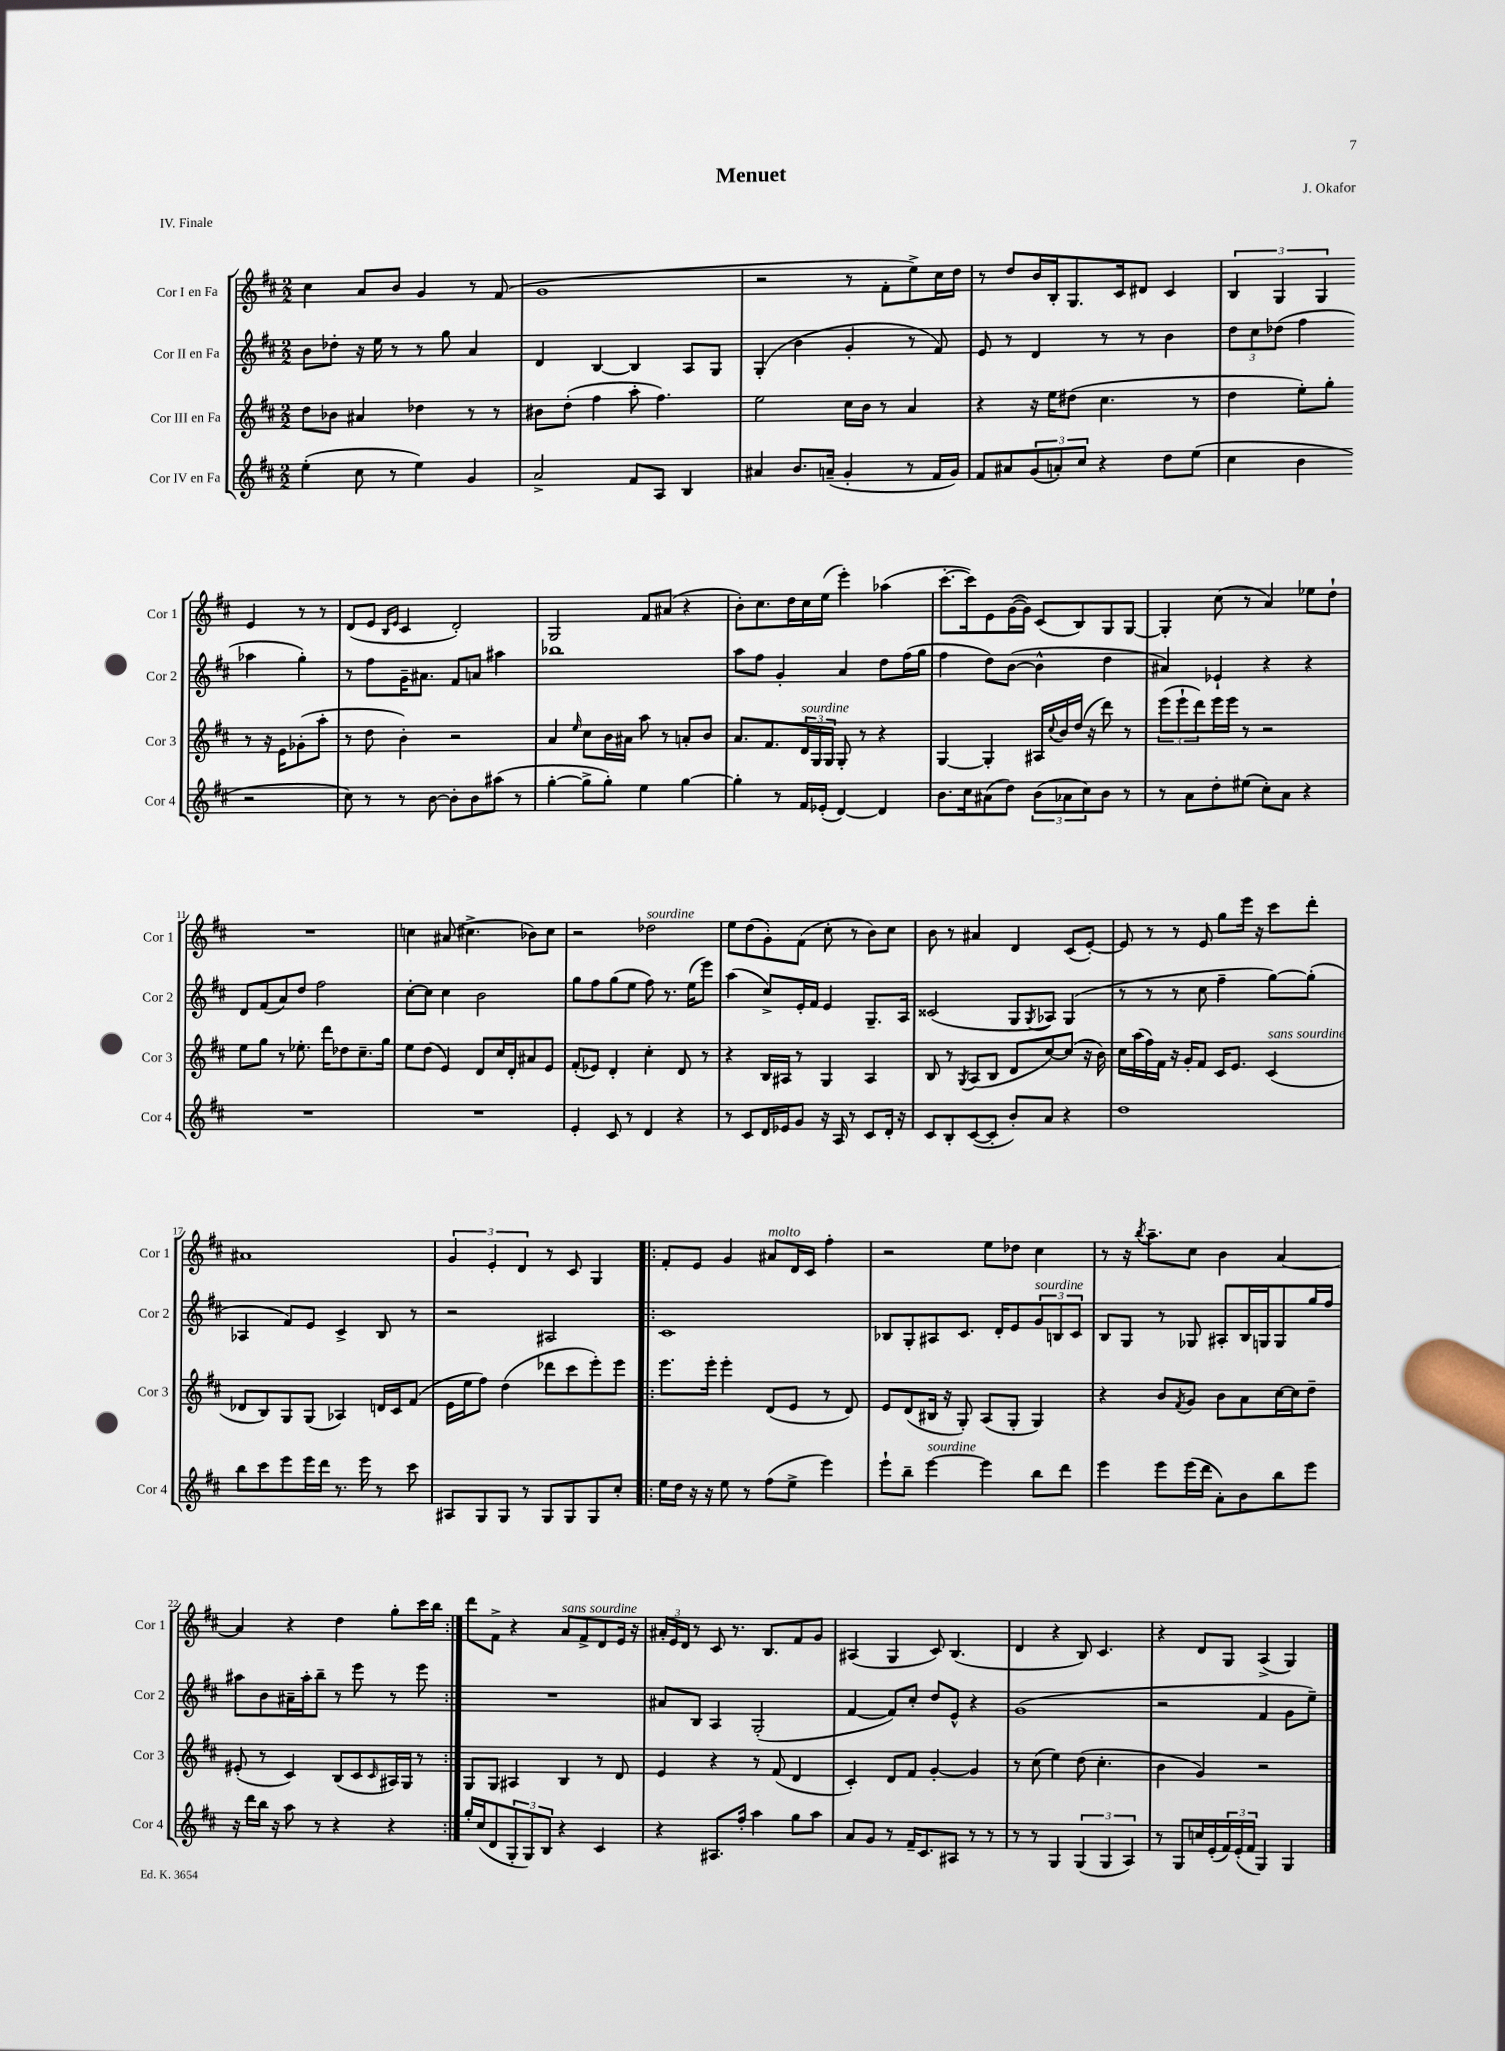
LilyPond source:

\header { title = "Menuet" composer = "J. Okafor" piece = "IV. Finale" }
<<
\new StaffGroup <<
\new Staff = "s0" \with { instrumentName = "Cor I en Fa" shortInstrumentName = "Cor 1" } {
    \clef treble \key d \major \numericTimeSignature \time 2/2
    cis''4 a'8 b'8 g'4 r8 fis'8( |
    g'1 |
    r2 r8 fis'8-. e''8->) cis''16 d''16 |
    r8 d''8 b'16 b16-. g8. cis'16 dis'8 cis'4 |
    \tuplet 3/2 { b4 g4 g4 } e'4 r8 r8 |
    d'8( e'8 \grace { b16 e'16 } cis'4 d'2-.) |
    g2 fis'8 ais'8( r4 |
    b'8-.) cis''8. d''16 cis''16 e''16( e'''4-.) aes''4( |
    cis'''8.~-. cis'''16) e'8 g'16~( g'16) cis'8( b8) g8 g8~ |
    g4-. cis''8( r8 a'4) ees''8 d''8-! |
    R1 |
    c''4 ais'8( cis''4.-> bes'8) cis''8 |
    r2 des''2^\markup { \italic "sourdine" } |
    e''8 d''8( g'8-.) fis'8( cis''8-. r8 b'8) cis''8 |
    b'8 r8 ais'4 d'4 cis'8( e'8~-.) |
    e'8 r8 r8 e'8 g''8 e'''16 r16 cis'''8 d'''8-. |
    ais'1 |
    \tuplet 3/2 { g'4 e'4-. d'4 } r8 cis'8 g4 |
    \repeat volta 2 { fis'8-. e'8 g'4 ais'8^\markup { \italic "molto" } d'16 cis'16 fis''4-. |
    r2 e''8 des''8 cis''4 |
    r8 r16 \acciaccatura { b''8 } a''8.-- cis''8 b'4 a'4~ |
    a'4 r4 d''4 g''8-. cis'''16 b''16 | }
    d'''8 fis'8-> r4 a'8^\markup { \italic "sans sourdine" } fis'8-> d'8 e'16 r16 |
    \tuplet 3/2 { ais'16-. e'16 d'16 } r8 cis'8 r8. b8. fis'8 g'8 |
    ais4( g4 cis'8) b4.( |
    d'4 r4 b8) cis'4. |
    r4 d'8 g8 a4->( g4) \bar "|." |
}
\new Staff = "s1" \with { instrumentName = "Cor II en Fa" shortInstrumentName = "Cor 2" } {
    \clef treble \key d \major \numericTimeSignature \time 2/2
    b'8 des''8-. r16 e''16 r8 r8 g''8 a'4 |
    d'4 b4~ b4 a8 g8 |
    g4-.( b'4 g'4-. r8 fis'8) |
    e'8 r8 d'4 r8 r8 b'4 |
    \tuplet 3/2 { d''8 cis''8 des''8( } fis''4 aes''4 g''4-.) |
    r8 fis''8 g'16-- ais'8. fis'8 a'8 ais''4 |
    bes''1 |
    a''8 fis''8 g'4-. a'4 d''8 fis''16( g''16 |
    fis''4 d''8) b'8~( b'4-^ d''4 |
    ais'4) ees'4-! r4 r4 |
    d'8 fis'8( a'8) d''8 fis''2 |
    cis''8~-. cis''8 cis''4 b'2 |
    g''8 fis''8 g''8( e''8 fis''8) r8. e''16( e'''8) |
    a''4( cis''8->) e'16-. fis'16 e'4 g8.-- a16 |
    cisis'2( g8 \acciaccatura { g8 } aes8) g4( |
    r8 r8 r8 cis''8 fis''4-- g''8~) g''8-.( |
    aes4 fis'8) e'8 cis'4-> b8 r8 |
    r2 ais2 |
    \repeat volta 2 { cis'1 |
    bes8 g8-. ais8 cis'8. d'16-. e'8 \tuplet 3/2 { g'8^\markup { \italic "sourdine" } b8 cis'8 } |
    b8 g8 r8 ges8 ais8-. b16 g16 g8 g''16 fis''16 |
    ais''8 b'8 ais'16-- ais''16-. b''8-- r8 e'''8 r8 e'''8 | }
    R1 |
    ais'8 b8 a4 g2-.( |
    fis'4~ fis'8) cis''8-. d''8 e'8-^ r4 |
    g'1( |
    r2 fis'4 g'8 e''8--) \bar "|." |
}
\new Staff = "s2" \with { instrumentName = "Cor III en Fa" shortInstrumentName = "Cor 3" } {
    \clef treble \key d \major \numericTimeSignature \time 2/2
    d''8 bes'8 ais'4 des''4 r8 r8 |
    bis'8 d''8-.( fis''4 a''8-. fis''4.) |
    e''2 cis''16 b'16 r8 a'4 |
    r4 r16 e''16 dis''8( cis''4. r8 |
    d''4 e''8-.) g''8-. r8 r16 e'16 ges'8-.( a''8-. |
    r8 d''8 b'4-.) r2 |
    a'4 \grace { e''16 } cis''8 b'16 ais'16 a''8 r8 a'8-. b'8 |
    a'8. fis'8. \tuplet 3/2 { d'16^\markup { \italic "sourdine" } g16 g16 } g8-. r8 r4 |
    g4~ g4-. ais16 \appoggiatura { cis''8 } b'16 d''16( r16 d'''8) r8 |
    \tuplet 3/2 { e'''8( e'''8-! d'''8) } e'''16 e'''16 r8 r2 |
    e''8 g''8 r8 ees''8.-. d'''16 des''8 cis''8.-- g''16 |
    e''8 d''8( e'4) d'8 cis''16 d'16-. ais'8 e'8 |
    fis'8-.( ees'8) d'4-. cis''4-. d'8 r8 |
    r4 b16 ais16 r8 g4 ais4 |
    b8 r8 \acciaccatura { g8 } a8( b8 d'8 cis''8~) cis''8( r16 b'16) |
    cis''16 a''16( fis''16) fis'16 r16 g'16-. fis'8 cis'16 e'8. cis'4^\markup { \italic "sans sourdine" }( |
    des'8 b8) g8 g8( aes4) d'16 cis'16 fis'8( |
    e'16 e''16 fis''8) d''4( des'''8 cis'''8 e'''8-.) e'''8 |
    \repeat volta 2 { e'''8. e'''16-. e'''4-. d'8( e'8 r8 d'8) |
    e'8 d'8( bis16 r16 g8-.) a8( g8-. g4) |
    r4 b'8 \acciaccatura { fis'8 } g'8 b'8 a'8 cis''16~ cis''16 d''8-- |
    eis'8-.( r8 cis'4) b8( cis'8 \grace { cis'16 } ais16) g16 r8 | }
    g8 g8 ais4 b4 r8 d'8 |
    e'4 r4 r8 fis'8( d'4 |
    cis'4-.) d'8 fis'8 g'4~-. g'4 |
    r8 cis''8( e''4) d''8( cis''4.-. |
    b'4 g'4) r2 \bar "|." |
}
\new Staff = "s3" \with { instrumentName = "Cor IV en Fa" shortInstrumentName = "Cor 4" } {
    \clef treble \key d \major \numericTimeSignature \time 2/2
    e''4-.( cis''8 r8 e''4) g'4 |
    a'2-> fis'8 a8 b4 |
    ais'4 b'8. a'16--( g'4-. r8 fis'16 g'16) |
    fis'8 ais'8 \tuplet 3/2 { g'8( a'8-.) cis''8 } r4 d''8 e''8( |
    cis''4 b'4 r2 |
    cis''8) r8 r8 b'8~ b'8-. b'8 ais''8( r8 |
    g''4~-. g''8-> g''8-.) e''4 g''4~ |
    g''4-. r8 fis'16 ees'16-.( d'4~) d'4 |
    b'8. cis''16 ais'8( d''8) \tuplet 3/2 { b'8( aes'8 cis''8) } b'8 r8 |
    r8 a'8 d''8-. eis''8( cis''8-.) a'8 r4 |
    R1 |
    R1 |
    e'4-. cis'8 r8 d'4 r4 |
    r8 cis'8 d'16 ees'16 g'8 r16 a16 r8 cis'8 d'16-. r16 |
    cis'8 b8-. cis'8~( cis'8-. b'8-.) a'8 r4 |
    d''1 |
    b''8 cis'''8 e'''8 e'''16 d'''16 r8. e'''16 r8 cis'''8 |
    ais8 g8 g8 r8 g8 g8 g8 cis''8-. |
    \repeat volta 2 { e''16 d''16 r16 r16 e''8 r8 fis''8( e''8-> e'''4) |
    e'''8-! b''8-- e'''4~^\markup { \italic "sourdine" } e'''4 b''8 d'''8 |
    e'''4 e'''8 e'''16( d'''16 a'8-.) b'8 b''8 e'''8 |
    r16 d'''16 b''16 r16 a''8 r8 r4 r4 | }
    g''16-. cis''16( d'8 \tuplet 3/2 { g8-. g8) b8 } r4 cis'4 |
    r4 ais8. fis''16-. a''4 g''8 a''8 |
    a'8 g'8 r8 fis'16-- cis'8. ais8 r8 r8 |
    r8 r8 g4 \tuplet 3/2 { g4( g4 a4) } |
    r8 g8 c''16 e'16-.( \tuplet 3/2 { fis'16) e'16-.( fis'16 } g4) g4 \bar "|." |
}
>>
>>
